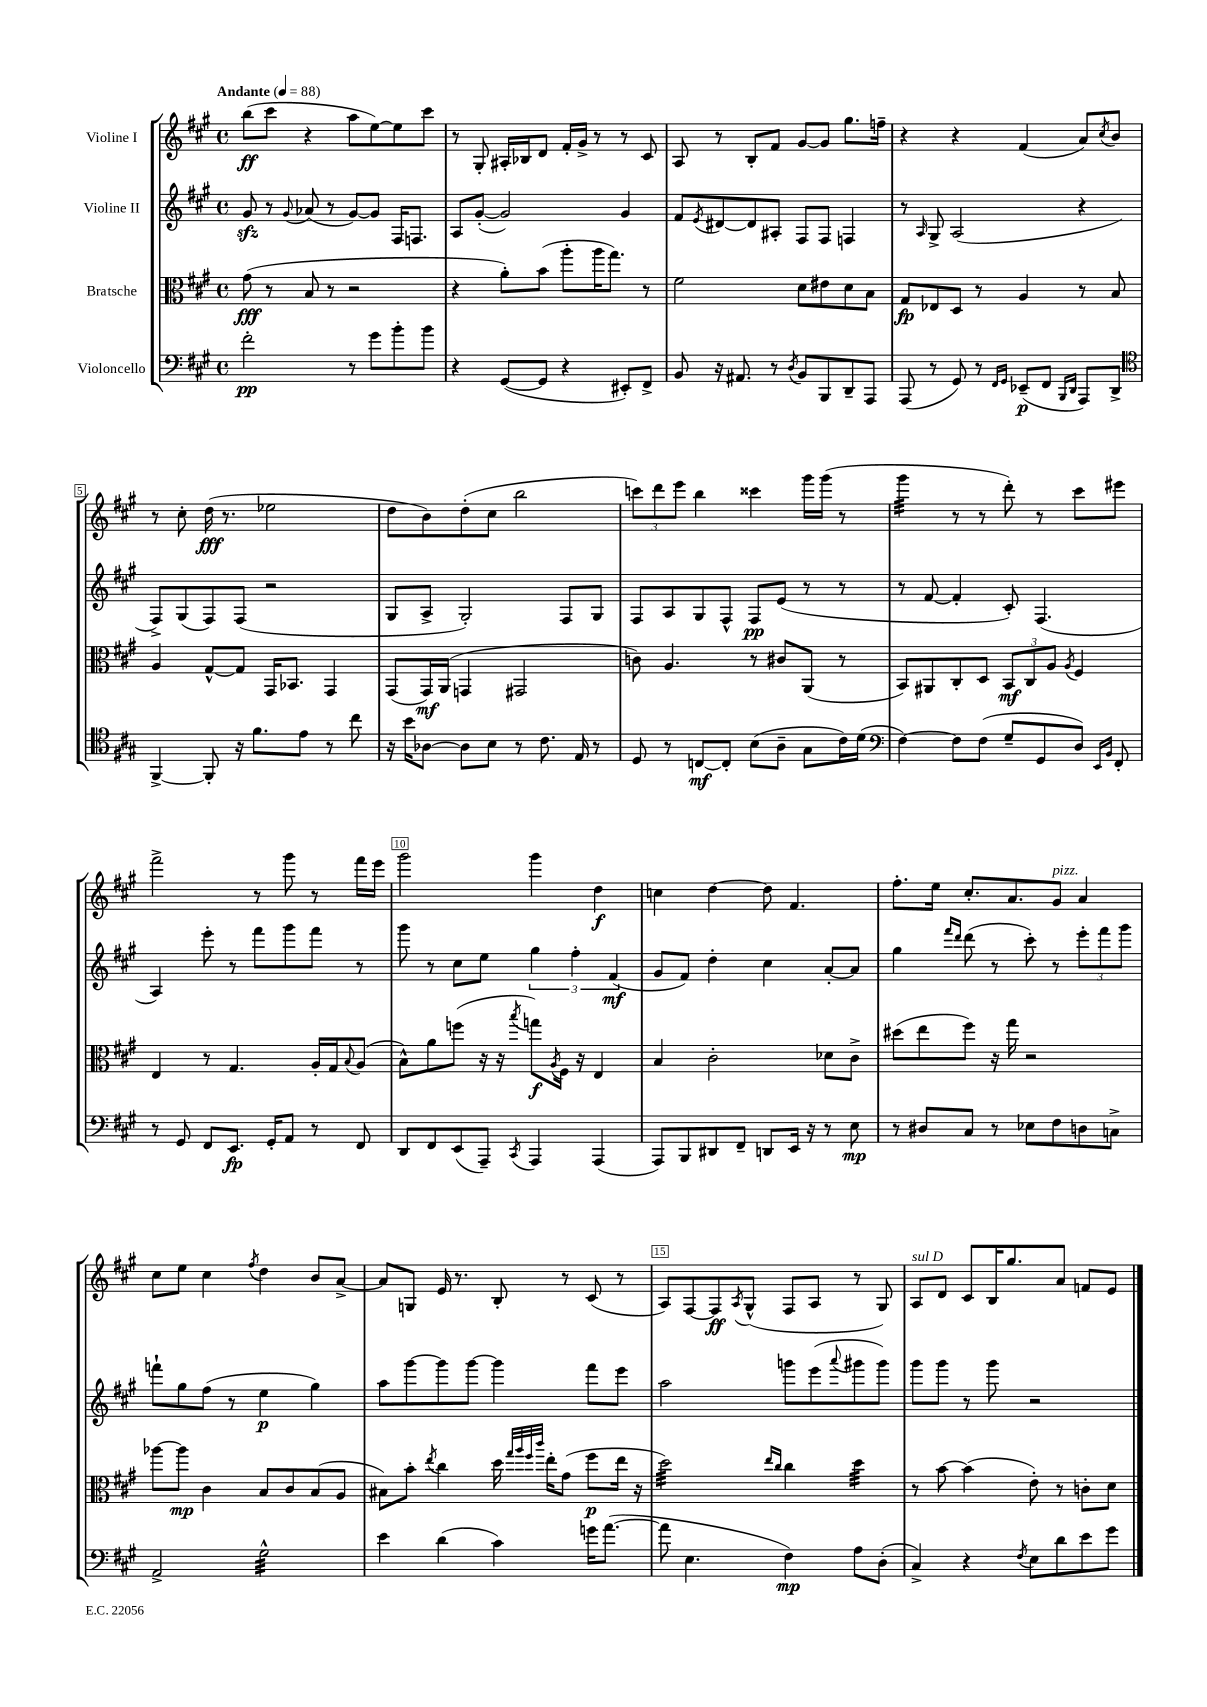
<<
\new StaffGroup <<
\new Staff = "s0" \with { instrumentName = "Violine I" } {
    \clef treble \key a \major \defaultTimeSignature \time 4/4 \tempo "Andante" 4 = 88
    b''8\ff( cis'''8 r4 a''8 e''8~) e''8 cis'''8 |
    r8 gis8-. ais16-. bes16 d'8 fis'16-. gis'16-> r8 r8 cis'8 |
    a8 r8 b8-. fis'8 gis'8~ gis'8 gis''8. f''16-- |
    r4 r4 fis'4( a'8) \acciaccatura { cis''8 } b'8 |
    r8 cis''8-. d''16\fff( r8. ees''2 |
    d''8 b'8) d''8-.( cis''8 b''2 |
    \tuplet 3/2 { c'''8) d'''8 e'''8 } b''4 cisis'''4 gis'''16 gis'''16( r8 |
    gis'''4:32 r8 r8 d'''8-.) r8 cis'''8 eis'''8 |
    fis'''2-> r8 gis'''8 r8 fis'''16 e'''16 |
    gis'''2 gis'''4 d''4\f |
    c''4 d''4~ d''8 fis'4. |
    fis''8.-. e''16 cis''8.-. a'8. gis'8^\markup { \italic "pizz." } a'4 |
    cis''8 e''8 cis''4 \acciaccatura { fis''8 } d''4 b'8 a'8~-> |
    a'8 g8 e'16 r8. b8-. r8 cis'8( r8 |
    a8) fis8~ fis8\ff \acciaccatura { a8 } gis8-^( fis8 a8 r8 gis8) |
    a8^\markup { \italic "sul D" } d'8 cis'8 b16 gis''8. a'8 f'8 e'8 \bar "|." |
}
\new Staff = "s1" \with { instrumentName = "Violine II" } {
    \clef treble \key a \major \defaultTimeSignature \time 4/4
    gis'8\sfz r8 \appoggiatura { gis'8 } aes'8( r8 gis'8~) gis'8 fis16 f8. |
    a8 gis'8~-.( gis'2) gis'4 |
    fis'8 \acciaccatura { e'8 } dis'8~ dis'8 ais8-. fis8 fis8 f4 |
    r8 \grace { a16 } gis8-> a2( r4 |
    fis8->) gis8( fis8) fis8( r2 |
    gis8 a8-> gis2-.) fis8 gis8 |
    fis8 a8 gis8 fis8-^ fis8\pp e'8( r8 r8 |
    r8 fis'8~ fis'4-. cis'8-.) fis4.( |
    a4) e'''8-. r8 fis'''8 gis'''8 fis'''8 r8 |
    gis'''8 r8 cis''8 e''8 \tuplet 3/2 { gis''4 fis''4-. fis'4\mf( } |
    gis'8 fis'8) d''4-. cis''4 a'8~-. a'8 |
    gis''4 \grace { fis'''16 d'''16 } d'''8( r8 cis'''8-.) r8 \tuplet 3/2 { e'''8-. fis'''8 gis'''8 } |
    f'''8-! gis''8 fis''8( r8 e''4\p gis''4) |
    a''8 gis'''8~ gis'''8 gis'''8~ gis'''4 fis'''8 e'''8 |
    a''2 g'''8 e'''8( \appoggiatura { a'''8 } gis'''8 gis'''8) |
    gis'''8 gis'''8 r8 gis'''8 r2 \bar "|." |
}
\new Staff = "s2" \with { instrumentName = "Bratsche" } {
    \clef alto \key a \major \defaultTimeSignature \time 4/4
    gis'8\fff( r8 b8 r8 r2 |
    r4 a'8-.) b'8( a''8-. a''16 gis''8.) r8 |
    fis'2 d'8 eis'8 d'8 b8 |
    gis8\fp ees8 d8 r8 a4 r8 b8 |
    a4 gis8~-^ gis8 gis,16 bes,8. gis,4 |
    gis,8( gis,16\mf) a,16( g,4 gis,2 |
    c'8) a4. r8 cis'8 a,8( r8 |
    b,8) ais,8 cis8-. d8 \tuplet 3/2 { b,8\mf cis8 a8 } \acciaccatura { a8 } fis4 |
    e4 r8 gis4. a16-. gis16 \appoggiatura { b8 } a8( |
    b8-^) a'8 f''8( r16 r16 \acciaccatura { b''8 } g''8\f) \acciaccatura { a8 } fis16 r16 e4 |
    b4 cis'2-. des'8 cis'8-> |
    dis''8( e''8 fis''8) r16 gis''16 r2 |
    aes''8~ aes''8\mp cis'4 b8 cis'8 b8( a8 |
    bis8) b'8-. \acciaccatura { e''8 } cis''4 d''16 \grace { gis''32 a''32 fis''32 cis'''32 } e''16-. gis'8( fis''8\p e''16 r16 |
    d''2:32) \grace { e''16 cis''16 } cis''4 d''4:32 |
    r8 b'8~ b'4( e'8-.) r8 c'8-. d'8 \bar "|." |
}
\new Staff = "s3" \with { instrumentName = "Violoncello" } {
    \clef bass \key a \major \defaultTimeSignature \time 4/4
    fis'2-.\pp r8 gis'8 b'8-. b'8 |
    r4 gis,8~( gis,8 r4 eis,8-.) fis,8-> |
    b,8 r16 ais,8. r8 \acciaccatura { d8 } b,8 b,,8 d,8-- a,,8 |
    a,,8( r8 gis,8) r8 \grace { fis,16 gis,16 } ees,8--\p( fis,8 \grace { b,,16 d,16 } a,,8) d,8-> |
    \clef tenor fis,4~-> fis,8-. r16 fis'8. e'8 r8 cis''8 |
    r16 b'16 aes8~ aes8 b8 r8 cis'8. e16 r8 |
    d8 r8 c8~\mf c8-. b8( a8-- gis8 cis'16) d'16( |
    \clef bass fis4~) fis8 fis8( gis8-- gis,8 d8) \grace { e,16 b,16 } fis,8-. |
    r8 gis,8 fis,8 e,8.\fp gis,16-. a,8 r8 fis,8 |
    d,8 fis,8 e,8( a,,8--) \acciaccatura { cis,8 } a,,4 a,,4( |
    a,,8) b,,8 dis,8 fis,8-- d,8 e,16 r16 r8 e8\mp |
    r8 dis8 cis8 r8 ees8 fis8 d8 c8-> |
    a,2-> gis2:32-^ |
    e'4 d'4( cis'4) g'16 a'8.~( |
    a'8 e4. fis4\mp) a8 d8-.( |
    cis4->) r4 \acciaccatura { fis8 } e8 d'8 e'8 gis'8 \bar "|." |
}
>>
>>
\layout { \context { \Score \override BarNumber.break-visibility = ##(#f #t #t) barNumberVisibility = #(every-nth-bar-number-visible 5) \override BarNumber.stencil = #(make-stencil-boxer 0.1 0.3 ly:text-interface::print) } }
